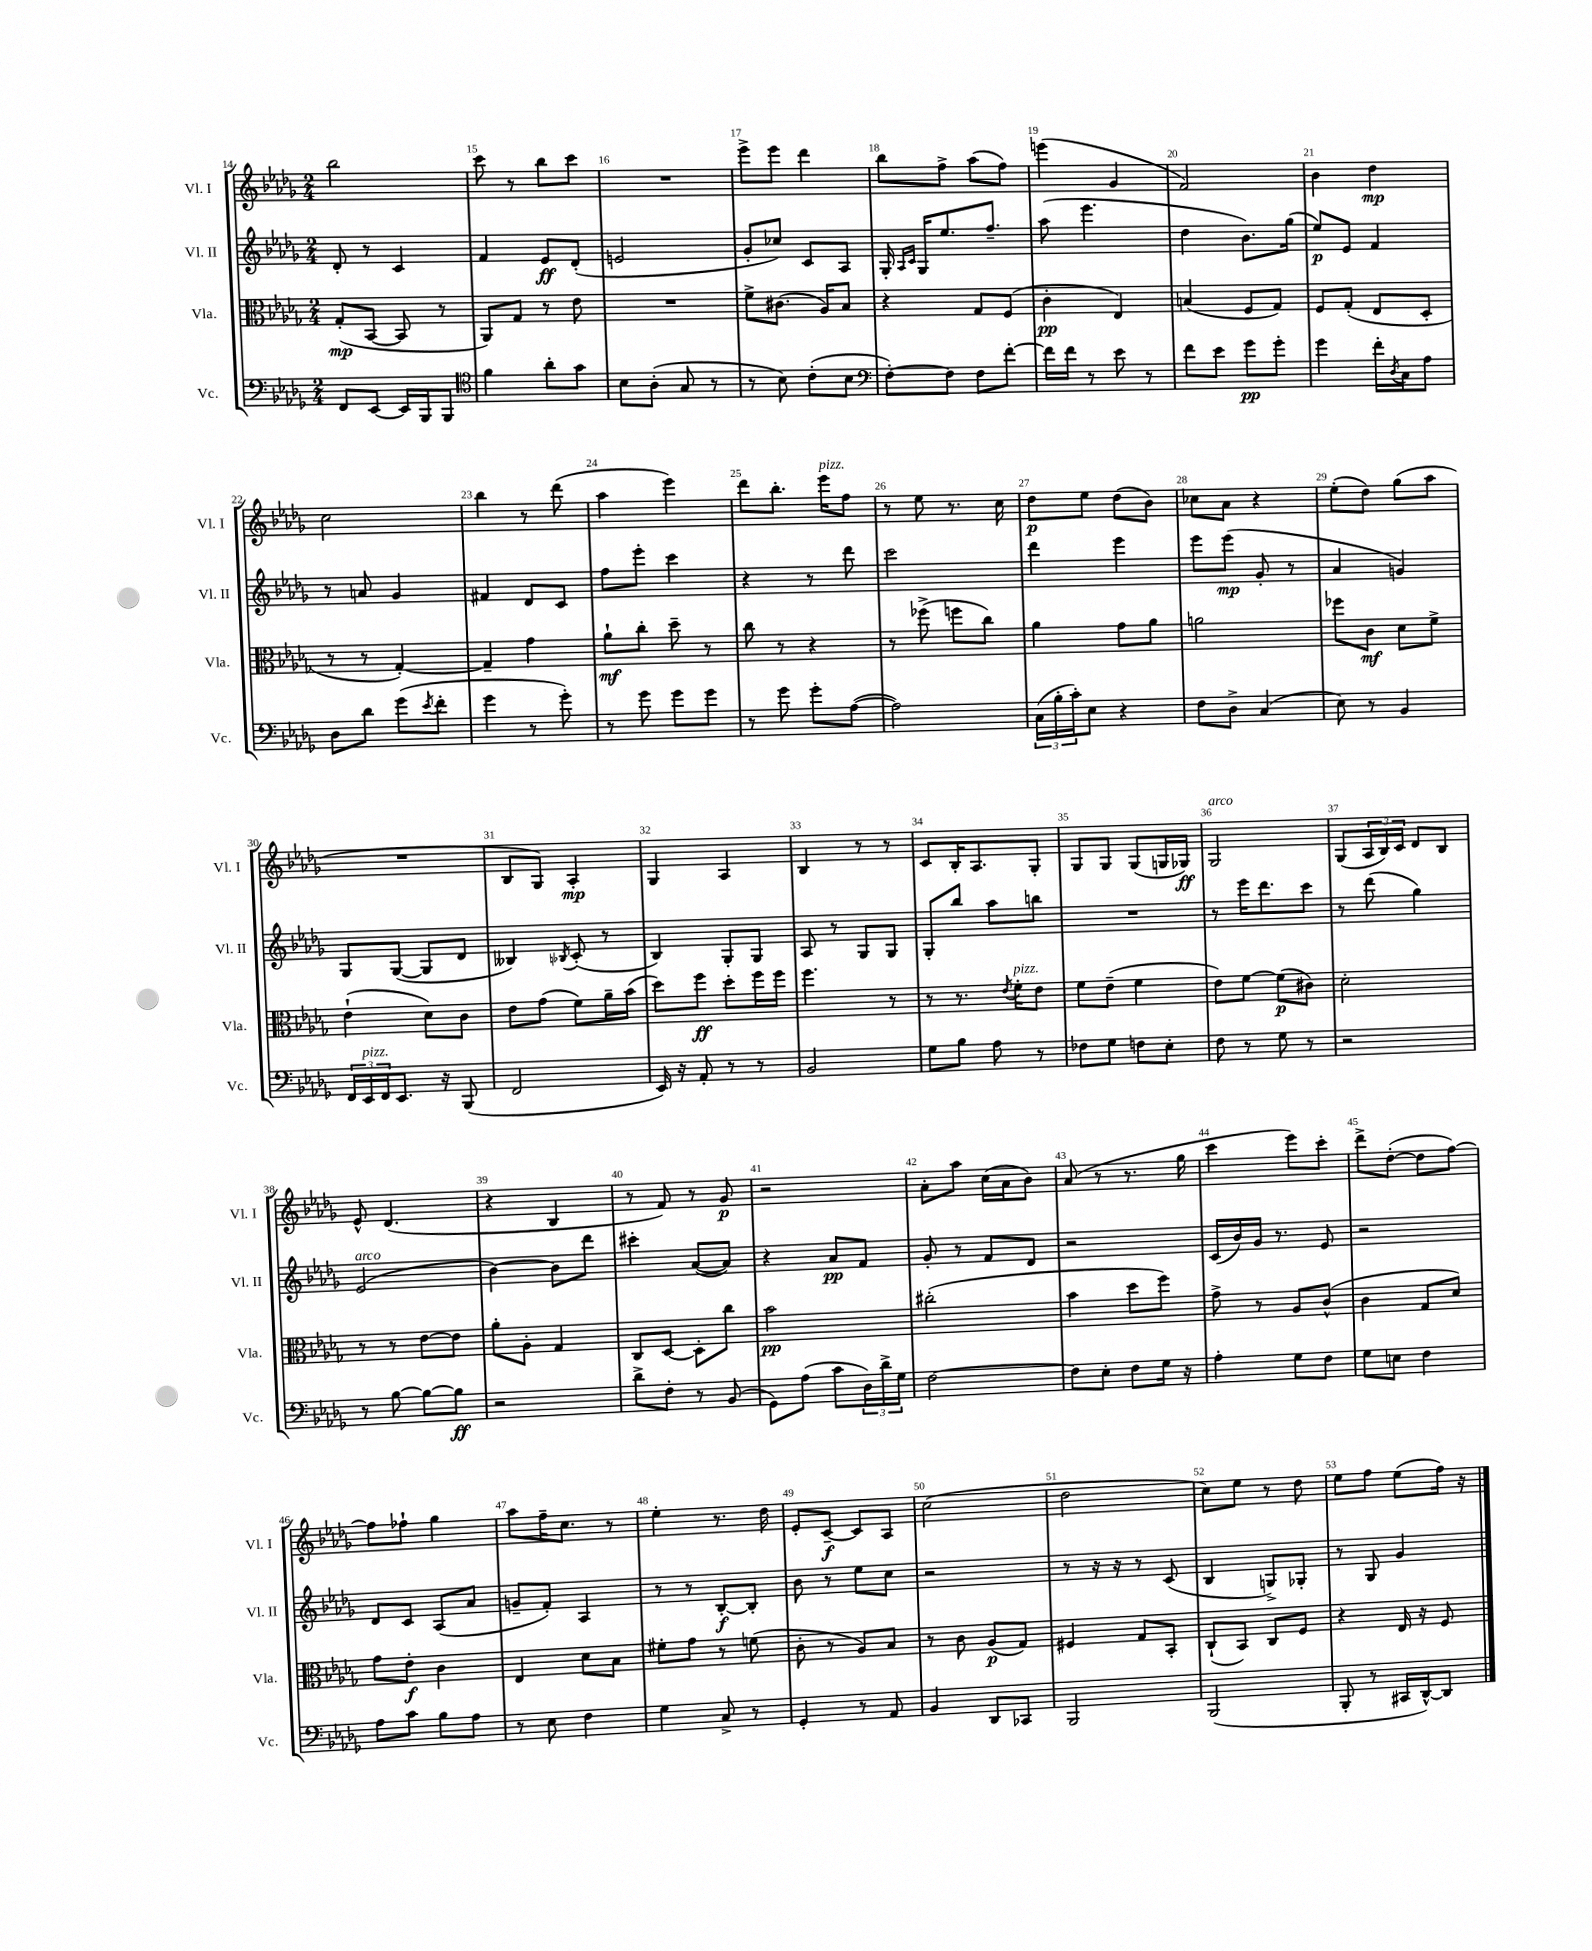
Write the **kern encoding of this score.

**kern	**kern	**kern	**kern
*staff4	*staff3	*staff2	*staff1
*clefF4	*clefC3	*clefG2	*clefG2
*k[b-e-a-d-g-]	*k[b-e-a-d-g-]	*k[b-e-a-d-g-]	*k[b-e-a-d-g-]
*M2/4	*M2/4	*M2/4	*M2/4
8FF	(8G-'	8d-'	2bb-
[8EE-	[8BB-	8r	.
16EE-]	8BB-]	4c	.
16BBB-	.	.	.
8BBB-	8r	.	.
=	=	=	=
*clefC4	*	*	*
4f	8AA-)	4f	8ccc
.	8G-	.	8r
8a-'	8r	8e-	8bb-
8g-	8e-	(8d-'	8ccc
=	=	=	=
8B-	2r	2e	2r
(8A-'	.	.	.
8G-	.	.	.
8r	.	.	.
=	=	=	=
8r	8f^	8g-'	8eee-^
8B-)	(8.c#	8cc-)	8eee-
(8c'	.	8c	4ddd-
.	16A-)	.	.
8B-	8B-	8A-	.
=	=	=	=
*clefF4	*	*	*
[8F')	4r	16G-'	8bb-
.	.	16qqA-	.
.	.	16qqc	.
.	.	16G-	.
8F]	.	8.ee-	8ff^
8F	8G-	.	(8aa-
.	.	8.ff~	.
[8f'	(8F	.	8ff)
=	=	=	=
16f]	4c'	(8aa-	(4eee
16f	.	.	.
8r	.	4.eee-	.
8e-	4E-)	.	4g-
8r	.	.	.
=	=	=	=
8f	(4B	4dd-	2f)
8e-	.	.	.
8g-	8F	8.b-)	.
8g-'	8G-)	.	.
.	.	(16gg-	.
=	=	=	=
4g-	8F	8ee-)	4b-
.	(8G-'	8e-	.
16f'	8E-	4f	4dd-
8qD-	.	.	.
16C	.	.	.
8A-	8D-'	.	.
=	=	=	=
8D-	8r	8r	2cc
8d-	8r	8a	.
(8g-	[4G-')	4g-	.
8qe-	.	.	.
8f'	.	.	.
=	=	=	=
4g-	4G-~]	4f#	4bb-
8r	4g-	8d-	8r
8g-')	.	8c	(8ddd-
=	=	=	=
8r	8a-`	8ff	4aa-
8g-	8cc'	8eee-'	.
8g-	8dd-~	4ccc	4eee-)
8g-	8r	.	.
=	=	=	=
8r	8cc	4r	8ddd-
8g-	8r	.	8.bb-'
8g-'	4r	8r	.
.	.	.	16eee-
([8A-	.	8ddd-	8ff
=	=	=	=
2A-])	8r	2ccc	8r
.	(8ff-^	.	8ee-
.	8ff	.	8.r
.	8cc)	.	.
.	.	.	16cc
=	=	=	=
(24C	4a-	4ddd-	8dd-
24B-'	.	.	.
24c')	.	.	.
8E-	.	.	8ee-
4r	8g-	4eee-	(8dd-
.	8a-	.	8b-)
=	=	=	=
8F	2a	8eee-	8cc-
8D-^	.	(8eee-	8a-
(4C	.	8g-'	4r
.	.	8r	.
=	=	=	=
8E-)	8ff-	4a-	(8ee-'
8r	8c	.	8dd-)
4BB-	8d-	4g)	(8gg-
.	8f^	.	8aa-
=	=	=	=
24FF	(4e-`	8G-	2r
24EE-	.	.	.
24FF	.	.	.
8.EE-	.	([8G-	.
.	8d-)	8G-]	.
16r	.	.	.
(8BBB-	8c	8d-	.
=	=	=	=
2FF	8e-	4B--)	8B-
.	(8g-	.	8G-)
.	.	8qB-	.
.	8f)	(8c'	4A-'
.	16a-~	8r	.
.	(16b-	.	.
=	=	=	=
16EE-)	8dd-)	4B-)	4G-
16r	.	.	.
8AA-'	8ff	.	.
8r	8dd-'	8G-'	4A-
8r	16ff	8G-	.
.	16ff	.	.
=	=	=	=
2BB-	4.ff	8A-	4B-
.	.	8r	.
.	.	8G-	8r
.	8r	8G-	8r
=	=	=	=
8G-	8r	8G-'	8c
8B-	8.r	8bb-	16B-'
.	.	.	8.A-
8A-	.	8aa-	.
.	8qe-	.	.
.	16f'	.	.
8r	8e-	8bb	8G-'
=	=	=	=
8F-	8f	2r	8G-
8G-	(8e-~	.	8G-
8F	4f	.	(8G-
8E-'	.	.	16G
.	.	.	16G-)
=	=	=	=
8F	8e-)	8r	2G-
8r	[8f	16eee-	.
.	.	8.ddd-	.
8G-	(8f]	.	.
8r	8c#)	8ccc	.
=	=	=	=
2r	2d-'	8r	(8G-
.	.	(8ddd-	24A-
.	.	.	24B-)
.	.	.	24c
.	.	4gg-)	8d-
.	.	.	8B-
=	=	=	=
8r	8r	(2e-	8e-^^
[8B-	8r	.	(4.d-
8B-_	[8e-	.	.
8B-]	8e-]	.	.
=	=	=	=
2r	8a-'	[4b-)	4r
.	8A-'	.	.
.	4G-	8b-]	4B-
.	.	8ddd-	.
=	=	=	=
8d-^	8C	4ccc#'	8r
8F'	[8D-	.	8f)
8r	8D-']	([8a-	8r
(8BB-	8cc	8a-])	8g-
=	=	=	=
8GG-)	2b-	4r	2r
(8A-	.	.	.
8c	.	8a-	.
24D-)	.	8f	.
24d-^	.	.	.
24G-	.	.	.
=	=	=	=
[2F	(2cc#'	8g-'	8a-'
.	.	8r	8aa-
.	.	8f	(16cc
.	.	.	16a-
.	.	8d-	8b-)
=	=	=	=
8F]	4b-	2r	(8a-
8E-'	.	.	8r
8F	8dd-	.	8.r
16G-	8ff)	.	.
16r	.	.	16gg-
=	=	=	=
4A-'	8g-^	(16c	4ccc
.	.	16b-)	.
.	8r	16g-	.
.	.	8.r	.
8G-	8A-	.	8eee-)
8F	(8c^^	8e-	8ccc'
=	=	=	=
8G-	4c	2r	8ddd-^
8E	.	.	([8dd-'
4F	8G-	.	8dd-]
.	8d-)	.	[8ff)
=	=	=	=
8A-	8g-	8d-	8ff]
8c	8e-'	8c	8ff-`
8B-	4c	(8A-	4gg-
8A-	.	8a-	.
=	=	=	=
8r	4E-	8g~	8aa-
8E-	.	8f')	16ff~
.	.	.	8.cc
4F	8d-	4A-	.
.	8B-	.	8r
=	=	=	=
4G-	8f#'	8r	4ee-'
.	8g-	8r	.
8C^	8r	[8B-'	8.r
8r	(8f	8B-']	.
.	.	.	16dd-
=	=	=	=
4GG-'	8c'	8b-	8e-'
.	8r	8r	[8c~
8r	8A-)	8ee-	8c]
8AA-	8B-	8cc	8A-
=	=	=	=
4BB-	8r	2r	(2cc
.	8c	.	.
8DD-	(8A-	.	.
8CC-	8G-)	.	.
=	=	=	=
2BBB-	4F#	8r	2dd-
.	.	16r	.
.	.	16r	.
.	8G-	8r	.
.	8BB-'	(8c	.
=	=	=	=
(2BBB-	(8C`	4B-	8cc)
.	8BB-)	.	8ee-
.	8C	8G^)	8r
.	8F	8G-'	8dd-
=	=	=	=
8BBB-'	4r	8r	8ee-
8r	.	8G-	8ff
16CC#	16E-	4g-	(8ee-
[16DD-^^)	16r	.	.
8DD-]	8F	.	16ff)
.	.	.	16r
==	==	==	==
*-	*-	*-	*-
